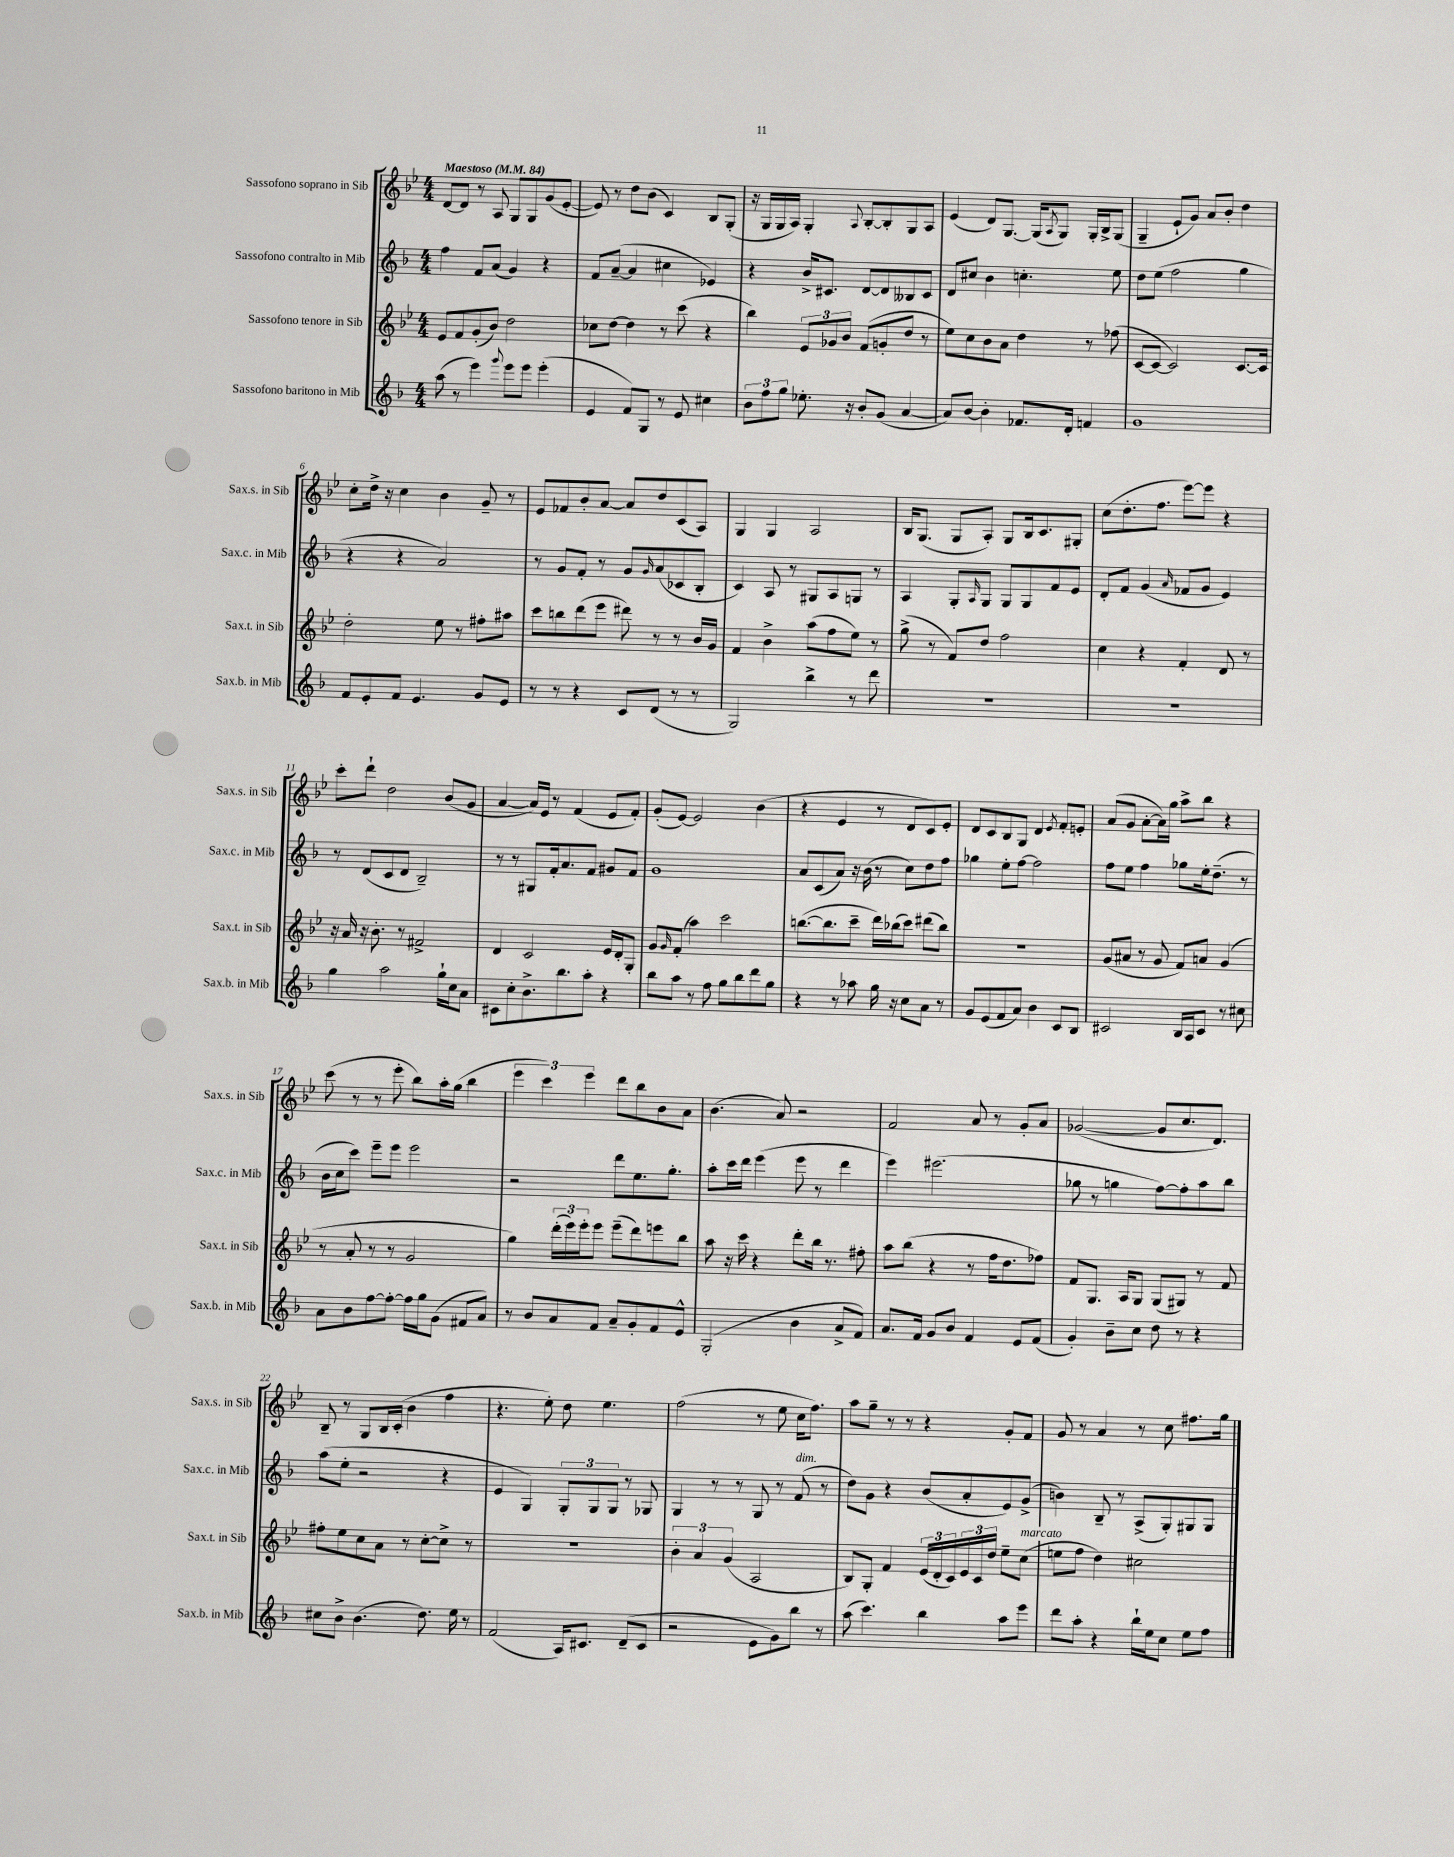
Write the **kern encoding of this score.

**kern	**kern	**kern	**kern
*staff4	*staff3	*staff2	*staff1
*clefG2	*clefG2	*clefG2	*clefG2
*k[b-]	*k[b-e-]	*k[b-]	*k[b-e-]
*M4/4	*M4/4	*M4/4	*M4/4
*MM84	*MM84	*MM84	*MM84
(8aa	8e-	4ff	[8d
8r	8f	.	8d]
4eee)	(8g'	8f	8r
.	8b-)	(8a	8A
8qqggg	.	.	.
8eee	2dd	4g)	8G
8eee	.	.	8G
(4eee'	.	4r	(8g
.	.	.	[8e-'
=	=	=	=
4e	8cc-	8f	8e-])
.	[8dd	([8a~	8r
8f)	4dd]	4a]	8dd
8G	.	.	(8b-
8r	8r	4cc#	4c)
8e	(8ccc	.	.
4cc#	4r	4e-)	8B-
.	.	.	(8G'
=	=	=	=
12b-	4bb-)	4r	16r
.	.	.	16G
12ff	.	.	.
.	.	.	16G
12gg	.	.	.
.	.	.	16A)
8.ee-'	12e-	16b-^	4G'
.	.	8.c#	.
.	12g-	.	.
.	12b-	.	.
16r	.	.	.
.	.	.	8qqA
8b-'	(8f	[8d	[8B-'
(8g	8g'	8d]	8B-']
[4a	8dd	8B--	8G
.	8r	8c#	8A
=	=	=	=
8a])	8ee-)	8d	(4e-
[8b-	8cc	8cc#	.
4b-']	8b-	4b-	8d)
.	8a	.	[8.G
8.f-	4dd	4.cc'	.
.	.	.	(16G]
.	.	.	8qA
.	.	.	8G)
16d'	.	.	.
4f	8r	.	16G'
.	.	.	16B-^
.	(8ff-	8ee	(8G
=	=	=	=
1g	[8c	8dd	4G~
.	8c_	(8ee	.
.	2c])	2ff	8e-`
.	.	.	8g)
.	.	.	8a
.	.	.	8b-'
.	[8.c	4gg	4dd
.	16c]	.	.
=	=	=	=
8f	2dd'	4r	8cc'
8e'	.	.	16dd^
.	.	.	16r
8f	.	4r	4cc
4.e	.	.	.
.	8ee-	2a)	4b-
.	8r	.	.
8g	8ff#'	.	8g~
8e	8aa#	.	8r
=	=	=	=
8r	8ccc	8r	8e-
8r	8bb	8g	8f-
4r	(8ddd	8f'	8b-'
.	8eee-	8r	[8a
8c	8ddd#)	8g	8a]
.	.	16qqg	.
(8d	8r	(8a	8dd
8r	8r	8c-	(8c
8r	16b-	8B-'	8A)
.	16g	.	.
=	=	=	=
2G)	4f	4c)	4G
.	4b-^	8A	4G
.	.	8r	.
4bb-^	(8aa	8G#	2A
.	8ff	8A	.
8r	8ee-)	8G	.
8ddd	8r	8r	.
=	=	=	=
1r	(8gg^	4A	16B-
.	.	.	(8.G
.	8r	.	.
.	8f)	8G'	8G
.	.	16qqA	.
.	8dd	8G	8A')
.	2ff	8G	8G
.	.	8G	16B-
.	.	.	8.c
.	.	8f	.
.	.	8e	8G#'
=	=	=	=
1r	4cc	8d'	(8cc
.	.	8f	8.dd'
.	4r	(4g	.
.	.	.	8.ff
.	.	16qqa	.
.	4f'	8f-	[8eee-)
.	.	8g	8eee-]
.	8d	4e)	4r
.	8r	.	.
=	=	=	=
4gg	16r	8r	8ccc'
.	16a	.	.
.	16r	(8d	8ddd`
.	8.b-'	.	.
2aa	.	8c	2dd
.	8r	8d	.
.	2f#^	2B-~)	.
16gg`	.	.	(8b-
16cc	.	.	.
8a	.	.	8g
=	=	=	=
8c#	4d	8r	[4a
8cc'	.	8r	.
8.b-^	2c	8G#	16a])
.	.	.	16e-
.	.	16f'	8r
8.bb-	.	8.a	.
.	.	.	(4f
8aa'	.	8f	.
4r	16e-	8g#	8e-
.	16d'	.	.
.	8G'	8f	8f')
=	=	=	=
8bb-	8g	1g	(8g'
.	16qqg	.	.
8aa	(8f'	.	[8e-)
8r	4aa)	.	2e-]
8ff	.	.	.
8gg	2ccc	.	.
8bb-	.	.	.
8ddd	.	.	(4b-
8gg	.	.	.
=	=	=	=
4r	([8.bb	8a	4r
.	.	(8c	.
.	8.bb]	.	.
8r	.	8a)	4e-
8aa-	8ccc~	16r	.
.	.	(16b-	.
16gg	16ddd)	8r	8r
16r	(16bb-	.	.
8cc	8ccc)	8cc)	8d
8a	(8ddd#	8dd	8c)
8r	8bb-)	8ff	8e-'
=	=	=	=
8g	1r	4gg-	8d
(8e	.	.	8c
8f	.	8ee'	8B-
8a)	.	[8ff	8G
4b-	.	2ff]	4d
.	.	.	8qe-
8c	.	.	8f'
8B-	.	.	8e'
=	=	=	=
2c#	(8g	8ff	(8a
.	8a#	8ee	8g
.	8r	4ff	[8a'
.	8g	.	16a])
.	.	.	16gg
16B-	8f)	8gg-	8aa^
16A	.	.	.
8c#	8a	16ee'	8bb-
.	.	(8.dd~	.
8r	(4g	.	4r
8cc#	.	8r	.
=	=	=	=
8a	8r	16b-	(8ccc
.	.	16cc	.
8b-	8a'	8ccc)	8r
[8ff	8r	8eee~	8r
8ff'_	8r	8eee	8eee-'
16ff]	2g	2eee	8bb-)
16gg	.	.	.
(8g	.	.	16aa'
.	.	.	(16gg
8f#	.	.	4bb-
8a)	.	.	.
=	=	=	=
8r	4gg)	2r	6eee-
8b-	.	.	.
.	.	.	6ccc)
8a	(24ddd'	.	.
.	24eee-)	.	.
.	24eee-'	.	6eee-
8f	8eee-	.	.
8a~	(8eee-~	8ddd	8ddd
8g'	8ddd)	8.ee	8bb-
8f	8eee	.	8b-
.	.	8.gg'	.
8e^^	8bb-	.	8a
=	=	=	=
(2G'	8aa	8aa'	(4.b-
.	16r	16ccc	.
.	16ccc	16ddd	.
.	4r	(4eee	.
.	.	.	8a)
4b-	8ddd'	8eee	2r
.	16bb-	8r	.
.	8.r	.	.
8a^	.	4ddd	.
8f)	8ff#'	.	.
=	=	=	=
8.a	8aa	4eee)	2f
.	(8bb-	.	.
16f	.	.	.
8g	4r	(2.eee#	.
8b-	.	.	.
4f	8r	.	8a
.	16ff	.	8r
.	8.dd	.	.
8e	.	.	8g'
(8f	8ff-)	.	8a
=	=	=	=
4g')	8f	8gg-	([2g-
.	8.G	8r	.
8b-~	.	4gg	.
.	16A	.	.
8cc	8G	.	.
8dd	(8G	[8ff)	8g-]
8r	8G#)	8ff']	8.cc
4r	8r	8aa	.
.	.	.	8.d)
.	8f	8bb-	.
=	=	=	=
8cc#	8ff#'	(8aa	8B-~
8b-^	8ee-	8ee'	8r
(4.b-	8cc	2r	8G
.	8a	.	16B-
.	.	.	(16c'
.	8r	.	4b-
8.dd)	[8cc'	.	.
.	8cc^]	4r	4ff
16ee	.	.	.
8r	8r	.	.
=	=	=	=
(2f	1r	4e	4.r
.	.	4G)	.
.	.	.	8ee-')
16A)	.	12G'	8dd
8.c#	.	.	.
.	.	12G	.
.	.	.	4.ee-
.	.	12G	.
(8d~	.	8r	.
8c#	.	8G-	.
=	=	=	=
2r	6b-'	4G	(2ff
.	6a	.	.
.	.	8r	.
.	(6g	.	.
.	.	8r	.
8e	2A	8G	8r
8g)	.	8r	8ee-
8bb-	.	(8f	16cc
.	.	.	8.ff)
8r	.	8r	.
=	=	=	=
(8aa	8B-)	8dd)	8aa
4.ccc)	8G'	8g	8gg~
.	4f	4r	8r
.	.	.	8r
4bb-	(24e-	(8b-	4r
.	24d'	.	.
.	24c)	.	.
.	24e-	8a'	.
.	24c	.	.
.	24dd	.	.
8aa	8ee-~	8e)	8g'
8eee	(8cc	(8g^	8f
=	=	=	=
8ddd	8ee	4b)	8g
8aa'	8ff	.	8r
4r	4dd)	8B-~	4a
.	.	8r	.
16bb-`	2cc#	(8A^	8r
16ee	.	.	.
8cc	.	8G')	8cc
8ee	.	8G#	8.ff#
8ff	.	8G#	.
.	.	.	16gg
==	==	==	==
*-	*-	*-	*-
